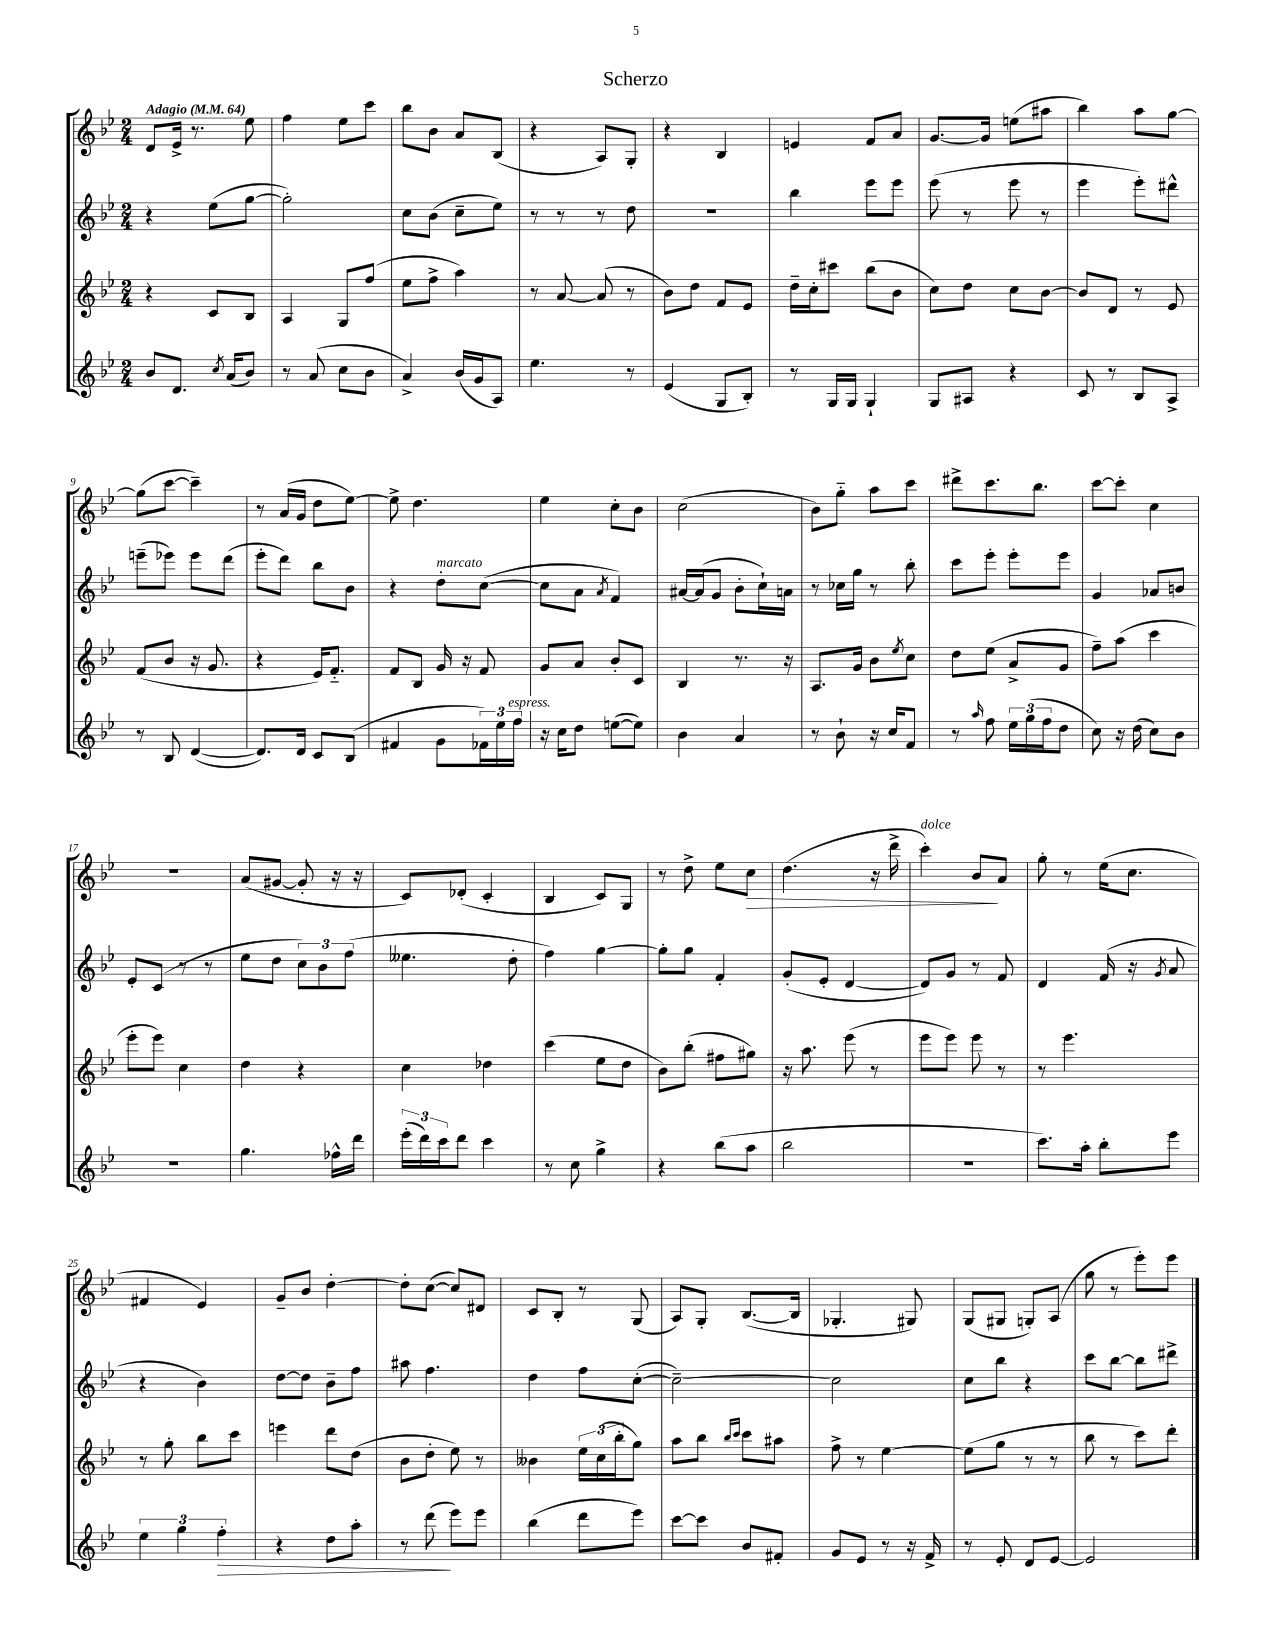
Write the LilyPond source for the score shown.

\header { title = "Scherzo" }
<<
\new StaffGroup <<
\new Staff = "s0" {
    \clef treble \key bes \major \numericTimeSignature \time 2/4 \tempo "Adagio" 4 = 64
    d'8 ees'16-> r8. ees''8 |
    f''4 ees''8 c'''8 |
    bes''8 bes'8 a'8 bes8( |
    r4 a8) g8-. |
    r4 bes4 |
    e'4 f'8 a'8 |
    g'8.~ g'16 e''8( ais''8 |
    bes''4) a''8 g''8~ |
    g''8( c'''8~ c'''4--) |
    r8 a'16( g'16 d''8 ees''8~) |
    ees''8-> d''4. |
    ees''4 c''8-. bes'8 |
    c''2( |
    bes'8) g''8-_ a''8 c'''8 |
    dis'''8-> c'''8. bes''8. |
    c'''8~ c'''8-. c''4 |
    R2 |
    a'8( gis'8~ gis'8-. r16 r16 |
    c'8) des'8-.( c'4-. |
    bes4 c'8) g8 |
    r8 d''8-> ees''8 c''8\> |
    d''4.( r16 d'''16-> |
    c'''4-.^\markup { \italic "dolce" }) bes'8\! a'8 |
    g''8-. r8 ees''16( c''8. |
    fis'4 ees'4) |
    g'8-- bes'8 d''4~-. |
    d''8-. c''8~( c''8) dis'8 |
    c'8 bes8-. r8 g8( |
    a8) g8-. bes8.~( bes16 |
    ges4.-. gis8) |
    g8( gis8 g8-.) a8( |
    g''8 r8 ees'''8-.) ees'''8 \bar "|." |
}
\new Staff = "s1" {
    \clef treble \key bes \major \numericTimeSignature \time 2/4
    r4 ees''8( g''8~ |
    g''2-.) |
    c''8 bes'8( c''8-- ees''8) |
    r8 r8 r8 d''8 |
    r2 |
    bes''4 ees'''8 ees'''8 |
    ees'''8( r8 ees'''8 r8 |
    ees'''4 ees'''8-.) dis'''8-^ |
    e'''8--( ees'''8) ees'''8 d'''8( |
    ees'''8-. d'''8) bes''8 bes'8 |
    r4 d''8-.^\markup { \italic "marcato" } c''8~( |
    c''8 a'8 \acciaccatura { a'8 } f'4) |
    ais'16~ ais'16( g'8 bes'8-. c''16-!) a'16 |
    r8 ces''16 g''16 r8 bes''8-. |
    c'''8 ees'''8-. ees'''8-. ees'''8 |
    g'4 aes'8 b'8 |
    ees'8-. c'8( r8 r8 |
    ees''8 d''8 \tuplet 3/2 { c''8) bes'8 f''8( } |
    eeses''4. d''8-. |
    f''4) g''4~ |
    g''8-. g''8 f'4-. |
    g'8-.( ees'8-. d'4~ |
    d'8) g'8 r8 f'8 |
    d'4 f'16( r16 \acciaccatura { g'8 } a'8 |
    r4 bes'4) |
    d''8~ d''8 bes'8-- f''8 |
    ais''8 f''4. |
    d''4 f''8 c''8~-.( |
    c''2~--) |
    c''2 |
    c''8 bes''8 r4 |
    c'''8 bes''8~ bes''8 dis'''8-> \bar "|." |
}
\new Staff = "s2" {
    \clef treble \key bes \major \numericTimeSignature \time 2/4
    r4 c'8 bes8 |
    a4 g8 f''8( |
    ees''8 f''8-> a''4) |
    r8 a'8~ a'8( r8 |
    bes'8) d''8 f'8 ees'8 |
    d''16-- c''16-. cis'''8 bes''8( bes'8 |
    c''8) d''8 c''8 bes'8~ |
    bes'8 d'8 r8 ees'8 |
    f'8( bes'8 r16 g'8. |
    r4 ees'16) f'8.-_ |
    f'8 bes8 g'16 r16 f'8 |
    g'8 a'8 bes'8-. c'8 |
    bes4 r8. r16 |
    a8. g'16 bes'8 \acciaccatura { ees''8 } c''8 |
    d''8 ees''8( a'8-> g'8 |
    f''8--) a''8( c'''4 |
    ees'''8-. ees'''8) c''4 |
    d''4 r4 |
    c''4 des''4 |
    c'''4( ees''8 d''8 |
    bes'8) bes''8-.( fis''8 gis''8) |
    r16 a''8. ees'''8( r8 |
    ees'''8 ees'''8) ees'''8 r8 |
    r8 ees'''4. |
    r8 g''8-. bes''8 c'''8 |
    e'''4 d'''8 d''8( |
    bes'8 d''8-. ees''8) r8 |
    beses'4 \tuplet 3/2 { ees''16 c''16( bes''16-. } g''8) |
    a''8 bes''8 \grace { bes''16 c'''16 } c'''8 ais''8 |
    f''8-> r8 ees''4~ |
    ees''8( g''8 r8 r8 |
    bes''8 r8 c'''8) d'''8-. \bar "|." |
}
\new Staff = "s3" {
    \clef treble \key bes \major \numericTimeSignature \time 2/4
    bes'8 d'8. \acciaccatura { c''8 } a'16( bes'8) |
    r8 a'8( c''8 bes'8 |
    a'4->) bes'16( g'16 a8) |
    ees''4. r8 |
    ees'4( g8 bes8-.) |
    r8 g16 g16 g4-! |
    g8 ais8 r4 |
    c'8 r8 bes8 a8-> |
    r8 bes8 d'4~( |
    d'8.) d'16 c'8 bes8( |
    fis'4 g'8 \tuplet 3/2 { fes'16) ees''16 f''16^\markup { \italic "espress." } } |
    r16 c''16 d''8 e''8~( e''8) |
    bes'4 a'4 |
    r8 bes'8-! r16 c''16 f'8 |
    r8 \grace { a''16 } f''8 \tuplet 3/2 { ees''16 g''16( f''16 } d''8 |
    c''8) r16 d''16( c''8) bes'8 |
    R2 |
    g''4. fes''16-^ d'''16 |
    \tuplet 3/2 { ees'''16-.( d'''16) c'''16 } d'''8 c'''4 |
    r8 c''8 g''4-> |
    r4 bes''8( a''8 |
    bes''2 |
    R2 |
    c'''8.) a''16-. bes''8-. ees'''8 |
    \tuplet 3/2 { ees''4 g''4 f''4-.\> } |
    r4 d''8 a''8-. |
    r8 d'''8\!( ees'''8) ees'''8 |
    bes''4( d'''8 ees'''8) |
    c'''8~ c'''8 bes'8 fis'8-. |
    g'8 ees'8 r8 r16 f'16-> |
    r8 ees'8-. d'8 ees'8~ |
    ees'2 \bar "|." |
}
>>
>>
